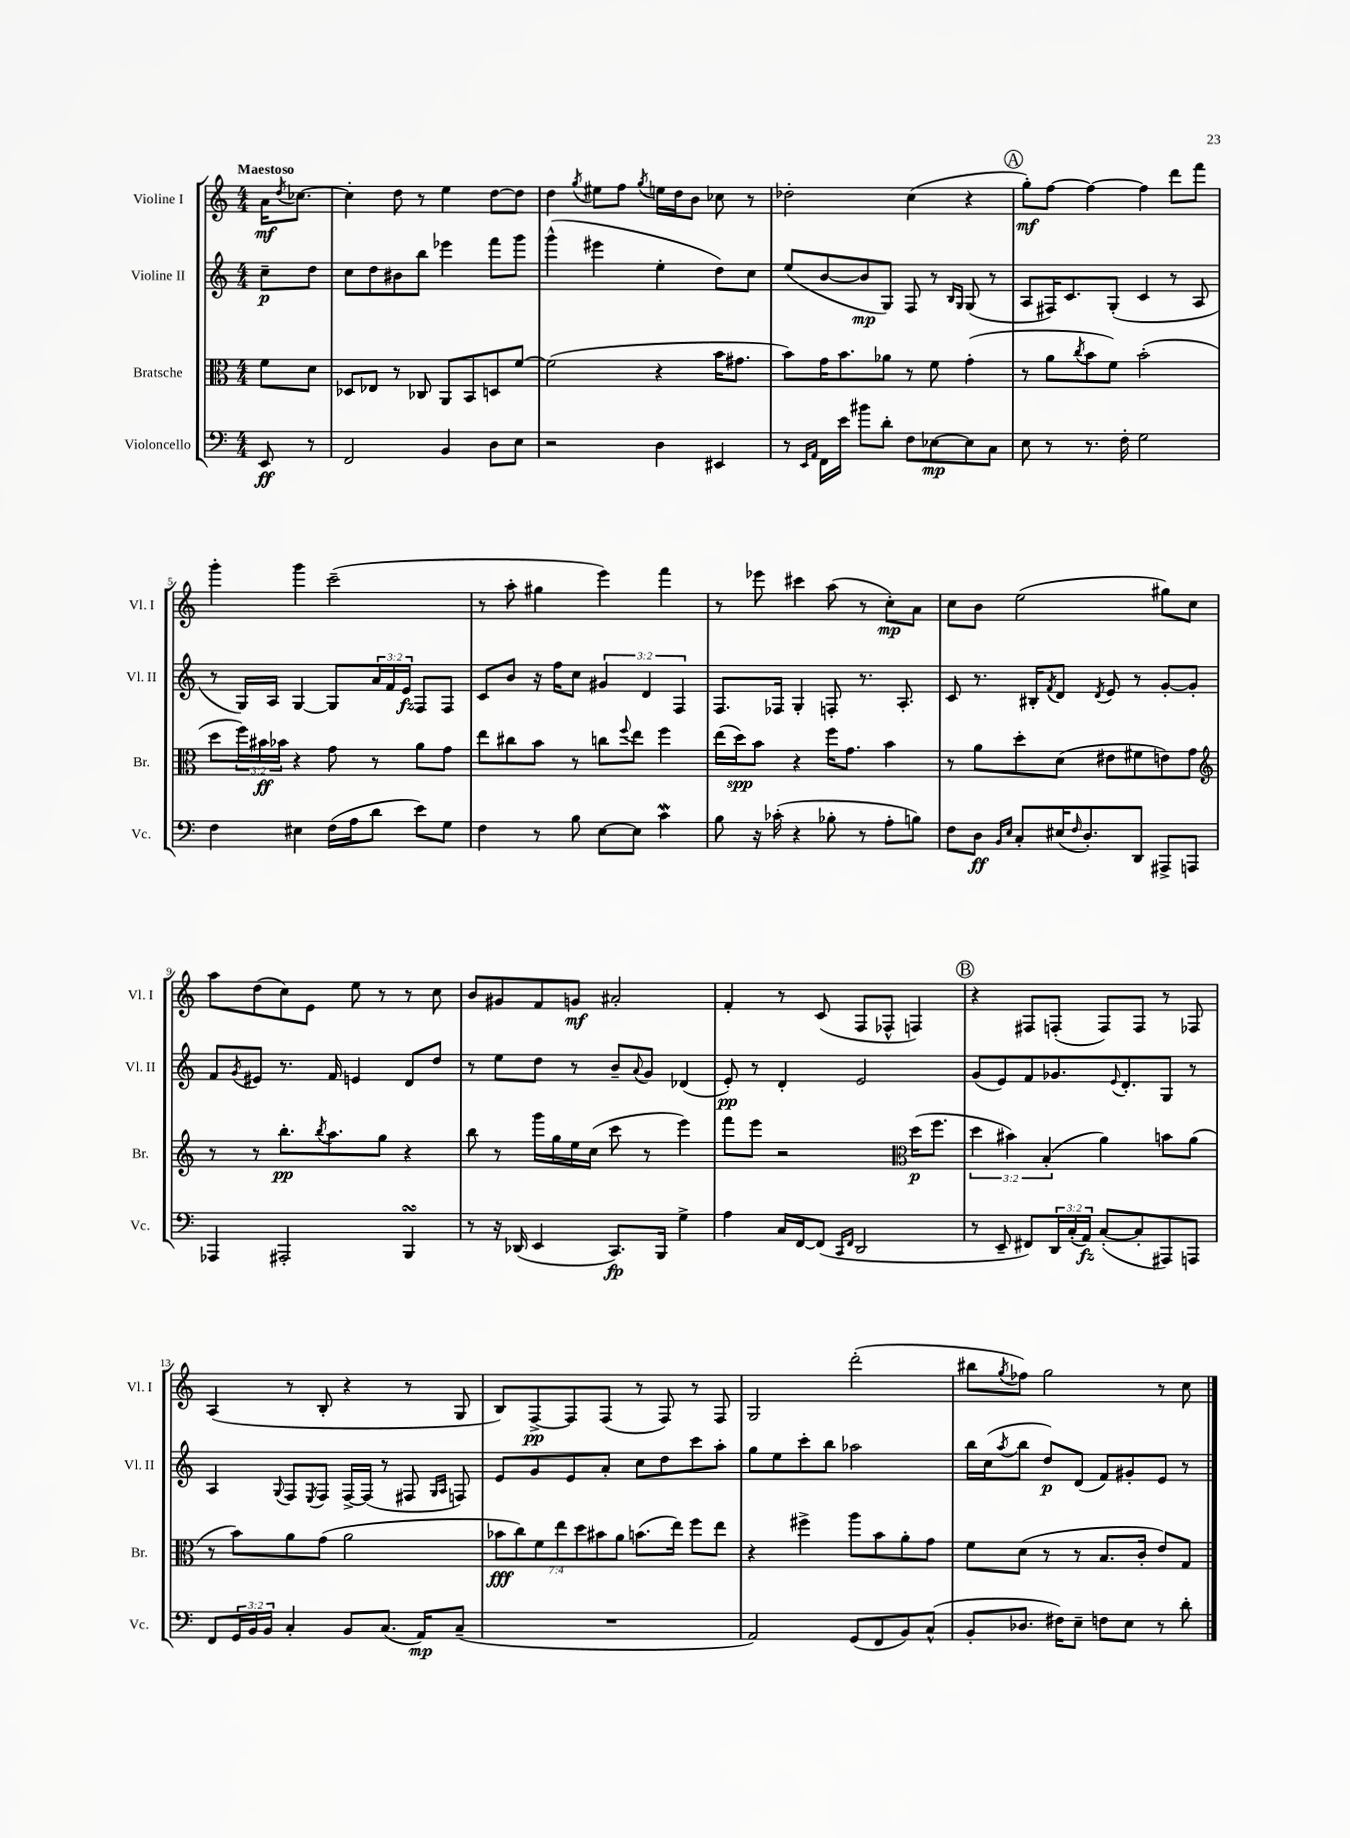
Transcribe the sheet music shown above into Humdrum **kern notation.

**kern	**dynam	**kern	**dynam	**kern	**dynam	**kern	**dynam
*part4	*part4	*part3	*part3	*part2	*part2	*part1	*part1
*staff4	*staff4	*staff3	*staff3	*staff2	*staff2	*staff1	*staff1
*I"Violoncello	*	*I"Bratsche	*	*I"Violine II	*	*I"Violine I	*
*I'Vc.	*	*I'Br.	*	*I'Vl. II	*	*I'Vl. I	*
*clefF4	*	*clefC3	*	*clefG2	*	*clefG2	*
*k[]	*	*k[]	*	*k[]	*	*k[]	*
*M4/4	*	*M4/4	*	*M4/4	*	*M4/4	*
=	=	=	=	=	=	=	=
!	!	!	!	!	!	!LO:TX:a:B:t=Maestoso	!
8EE/	ff	8f\L	.	8cc~\L	p	16a\KL	mf
.	.	.	.	.	.	8qdd/	.
.	.	.	.	.	.	[8.cc-X\J	.
8r	.	8d\J	.	8dd\J	.	.	.
=1	=1	=1	=1	=1	=1	=1	=1
2FF/	.	8D-X/L	.	8cc\L	.	4cc-'\]	.
.	.	8E-X/J	.	8dd\	.	.	.
.	.	8r	.	8b#X\	.	8dd\	.
.	.	8C-X/	.	8bb\J	.	8r	.
4BB/	.	8AA/L	.	4eee-X\	.	4ee\	.
.	.	8BB/	.	.	.	.	.
8D\L	.	8Dn/	.	8fff\L	.	[8dd\L	.
8E\J	.	[8f/J	.	8ggg\J	.	8dd\J]	.
=2	=2	=2	=2	=2	=2	=2	=2
2r	.	(2f\]	.	(4ggg^^\	.	4dd\	.
.	.	.	.	.	.	8qgg/	.
.	.	.	.	4eee#X\	.	8ee#X\L	.
.	.	.	.	.	.	8ff\J	.
.	.	.	.	.	.	8qgg/	.
4D\	.	4r	.	4ee'\	.	16een\LL	.
.	.	.	.	.	.	16dd\J	.
.	.	.	.	.	.	8b\J	.
4EE#X/	.	16b\KL	.	8dd\L)	.	8cc-X\	.
.	.	8.g#X\J	.	.	.	.	.
.	.	.	.	8cc\J	.	8r	.
=3	=3	=3	=3	=3	=3	=3	=3
8r	.	8b\L)	.	(8ee/L	.	2dd-X'\	.
16qqEE/LL	.	.	.	.	.	.	.
16qqAA/JJ	.	.	.	.	.	.	.
16FF\LL	.	16g\K	.	[8b/	.	.	.
16e\JJ	.	8.b\	.	.	.	.	.
8b#X\L	.	.	.	8b/]	mp	.	.
8d'\J	.	8a-X\J	.	8G/J)	.	.	.
8F\L	.	8r	.	8F/	.	(4cc\	.
[8E-X\	mp	8f\	.	8r	.	.	.
.	.	.	.	16qqB/LL	.	.	.
.	.	.	.	16qqG/JJ	.	.	.
8E-\]	.	(4g'\	.	(8G/	.	4r	.
8C\J	.	.	.	8r	.	.	.
!!LO:REH:place=s1:t=A
=4	=4	=4	=4	=4	=4	=4	=4
8E\	.	8r	.	8A/L	.	8gg'\L)	mf
8r	.	8a\L	.	16F#X/K)	.	[8ff\J	.
.	.	.	.	8.c/	.	.	.
.	.	8qcc/	.	.	.	.	.
8.r	.	8b\	.	.	.	4ff\_	.
.	.	8f\J)	.	(8G'/J	.	.	.
16F'\	.	.	.	.	.	.	.
2G\	.	(2b'\	.	4c/	.	4ff\]	.
.	.	.	.	8r	.	8ddd\L	.
.	.	.	.	8A/	.	8fff\J	.
!!LO:LB:g=z
=5	=5	=5	=5	=5	=5	=5	=5
4F\	.	8dd\L	.	8r	.	4ggg'\	.
.	.	24ff\L)	.	16G/LL)	.	.	.
.	.	24b#X\	ff	.	.	.	.
.	.	.	.	16A/JJ	.	.	.
.	.	24b-X\JJ	.	.	.	.	.
4E#X\	.	4r	.	[4G/	.	4ggg\	.
(16F\LL	.	8g\	.	8G/L]	.	(2ccc~\	.
16A\J	.	.	.	.	.	.	.
8d\J	.	8r	.	24a/L	.	.	.
.	.	.	.	24f/	.	.	.
.	.	.	.	24e/JJ	fz	.	.
8e\L)	.	8a\L	.	8F/L	.	.	.
8G\J	.	8g\J	.	8F/J	.	.	.
=6	=6	=6	=6	=6	=6	=6	=6
4F\	.	8ee\L	.	8c/L	.	8r	.
.	.	8cc#X\	.	8b/J	.	8aa'\	.
8r	.	8b\J	.	16r	.	4gg#X\	.
.	.	.	.	16ff\KL	.	.	.
8B\	.	8r	.	8cc\J	.	.	.
[8E\L	.	8ccn\L	.	6g#X/	.	4eee\)	.
.	.	8qqff/	.	.	.	.	.
8E\J]	.	8ee\J	.	.	.	.	.
.	.	.	.	6d/	.	.	.
4cw\	.	4ff\	.	.	.	4fff\	.
.	.	.	.	6F/	.	.	.
=7	=7	=7	=7	=7	=7	=7	=7
8B\	.	(16ee\LL	.	8.F/L	.	8r	.
.	.	16dd\J)	spp	.	.	.	.
16r	.	8b\J	.	.	.	8eee-X\	.
(16c-X'\	.	.	.	16F-X/Jk	.	.	.
4r	.	4r	.	4G'/	.	4ccc#X\	.
8B-X'\	.	16ff\KL	.	8Fn'/	.	(8aa\	.
.	.	8.g\J	.	.	.	.	.
8r	.	.	.	8.r	.	8r	.
8A'\L	.	4b\	.	.	.	8cc'\L)	mp
.	.	.	.	8.A'/	.	.	.
8Bn\J)	.	.	.	.	.	8a\J	.
=8	=8	=8	=8	=8	=8	=8	=8
8F\L	.	8r	.	8c/	.	8cc\L	.
8D\J	ff	8a\L	.	8.r	.	8b\J	.
16qqBB/LL	.	.	.	.	.	.	.
16qqE/JJ	.	.	.	.	.	.	.
8C'/L	.	8dd'\	.	.	.	(2ee\	.
.	.	.	.	16B#X'/KL	.	.	.
.	.	.	.	8qf/	.	.	.
(16E#X/K	.	(8d\J	.	8d/J	.	.	.
16qqF/	.	.	.	.	.	.	.
8.D'/)	.	.	.	.	.	.	.
.	.	.	.	8qd/	.	.	.
.	.	8e#X\L	.	8e/	.	.	.
8DD/J	.	8f#X\	.	8r	.	.	.
8AAA#X^/L	.	8en\)	.	[8g'/L	.	8gg#X\L)	.
8AAAn/J	.	8g\J	.	8g'/J]	.	8cc\J	.
!!LO:LB:g=z
=9	=9	=9	=9	=9	=9	=9	=9
*	*	*clefG2	*	*	*	*	*
4AAA-X/	.	8r	.	8f/L	.	8aa\L	.
.	.	.	.	8qg/	.	.	.
.	.	8r	.	8e#X/J	.	(8dd\	.
2AAA#X'/	.	8.bb'\L	pp	8.r	.	8cc\)	.
.	.	.	.	.	.	8e\J	.
.	.	8qbb/	.	.	.	.	.
.	.	8.aa\	.	16f/	.	.	.
.	.	.	.	4en/	.	8ee\	.
.	.	8gg\J	.	.	.	8r	.
4BBBsSsS/	.	4r	.	8d/L	.	8r	.
.	.	.	.	8dd/J	.	8cc\	.
=10	=10	=10	=10	=10	=10	=10	=10
8r	.	8bb\	.	8r	.	8b/L	.
16r	.	8r	.	8ee\L	.	8g#X/	.
(16DD-X/	.	.	.	.	.	.	.
4EE/	.	16ggg\LL	.	8dd\J	.	8f/	.
.	.	16gg\	.	.	.	.	.
.	.	16ee\	.	8r	.	8gn/J	mf
.	.	(16cc\JJ	.	.	.	.	.
8.CC/L)	fp	8ccc\	.	8b~/L	.	2a#X'/	.
.	.	.	.	8qqa/	.	.	.
.	.	8r	.	8g/J	.	.	.
16BBB/Jk	.	.	.	.	.	.	.
4G^\	.	4eee\)	.	(4d-X/	.	.	.
=11	=11	=11	=11	=11	=11	=11	=11
4A\	.	8fff\L	.	8e'/)	pp	4f'/	.
.	.	8eee\J	.	8r	.	.	.
16C/LL	.	2r	.	4d'/	.	8r	.
[16FF/J	.	.	.	.	.	.	.
(8FF/J]	.	.	.	.	.	(8c/	.
16qqCC/LL	.	.	.	.	.	.	.
16qqFF/JJ	.	.	.	.	.	.	.
2DD/	.	.	.	2e/	.	8F/L	.
.	.	.	.	.	.	8F-X^^/J	.
*	*	*clefC3	*	*	*	*	*
.	.	(16dd\KL	p	.	.	4Fn/)	.
.	.	8.ff\J	.	.	.	.	.
!!LO:REH:place=s1:t=B
=12	=12	=12	=12	=12	=12	=12	=12
8r	.	6dd\	.	(8g/L	.	4r	.
8EE~/	.	.	.	8e/)	.	.	.
.	.	6b#X\)	.	.	.	.	.
8FF#X/L)	.	.	.	8f/	.	8F#X/L	.
.	.	(6B'/	.	.	.	.	.
24DD/L	.	.	.	8.g-X/	.	(8Fn'/J	.
(24C'/	.	.	.	.	.	.	.
24AA/JJ)	fz	.	.	.	.	.	.
([8C'/L	.	4a\)	.	.	.	8F/L)	.
.	.	.	.	8qqe/	.	.	.
.	.	.	.	8.d'/	.	.	.
8C'/]	.	.	.	.	.	8F/J	.
8AAA#X/)	.	8bn\L	.	8G/J	.	8r	.
8AAAn/J	.	(8a\J	.	8r	.	8F-X/	.
!!LO:LB:g=z
=13	=13	=13	=13	=13	=13	=13	=13
8FF/L	.	8r	.	4A/	.	(4A/	.
24GG/L	.	8b\L)	.	.	.	.	.
24BB/	.	.	.	.	.	.	.
24BB/JJ	.	.	.	.	.	.	.
.	.	.	.	8qqG/	.	.	.
4C'/	.	8a\	.	8F/L	.	8r	.
.	.	.	.	8qE/	.	.	.
.	.	(8g\J	.	8F/J	.	8B'/	.
8BB/L	.	2a\	.	[16F^/LL	.	4r	.
.	.	.	.	(16F/JJ]	.	.	.
(8.C/J	.	.	.	8r	.	.	.
.	.	.	.	8F#X/	.	8r	.
16AA/KL)	mp	.	.	.	.	.	.
.	.	.	.	16qqG/LL	.	.	.
.	.	.	.	16qqA/JJ	.	.	.
(8C~/J	.	.	.	8Fn/)	.	8G/	.
=14	=14	=14	=14	=14	=14	=14	=14
1r	.	14b-X\L	fff	8e/L	.	8B/L)	.
.	.	14cc\)	.	.	.	.	.
.	.	.	.	8g/	.	[8F^/	pp
.	.	14f\	.	.	.	.	.
.	.	14ee\	.	.	.	.	.
.	.	.	.	8e/	.	8F/]	.
.	.	14dd\	.	.	.	.	.
.	.	14b#X\	.	.	.	.	.
.	.	.	.	8a'/J	.	(8F/J	.
.	.	14a\J	.	.	.	.	.
.	.	(8.bn\L	.	8cc\L	.	8r	.
.	.	.	.	8dd\	.	8F/)	.
.	.	16ee\Jk)	.	.	.	.	.
.	.	8ff\L	.	8ccc\	.	8r	.
.	.	8ee\J	.	8aa'\J	.	8F/	.
=15	=15	=15	=15	=15	=15	=15	=15
2AA/)	.	4r	.	8gg\L	.	2G/	.
.	.	.	.	8ee\	.	.	.
.	.	4ff#X^\	.	8ccc'\	.	.	.
.	.	.	.	8bb\J	.	.	.
(8GG/L	.	8aa\L	.	2aa-X\	.	(2ddd'\	.
8FF/	.	8b\	.	.	.	.	.
8BB/)	.	8a'\	.	.	.	.	.
(8C^^/J	.	8g\J	.	.	.	.	.
=16	=16	=16	=16	=16	=16	=16	=16
8BB'/L	.	8f\L	.	16bb\LL	.	8bb#X\L	.
.	.	.	.	(16cc\J	.	.	.
.	.	.	.	8qaa/	.	8qgg/	.
8.D-X/J	.	(8d\J	.	8bb\J	.	8ff-X\J)	.
.	.	8r	.	8dd/L)	p	2gg\	.
16F#X\KL)	.	.	.	.	.	.	.
8E~\J	.	8r	.	(8d/J	.	.	.
8Fn\L	.	8.B/L	.	8f/L)	.	.	.
8E\J	.	.	.	8g#X'/	.	.	.
.	.	16c'/Jk	.	.	.	.	.
8r	.	8e/L)	.	8e/J	.	8r	.
8d'\	.	8G/J	.	8r	.	8cc\	.
==	==	==	==	==	==	==	==
*-	*-	*-	*-	*-	*-	*-	*-
